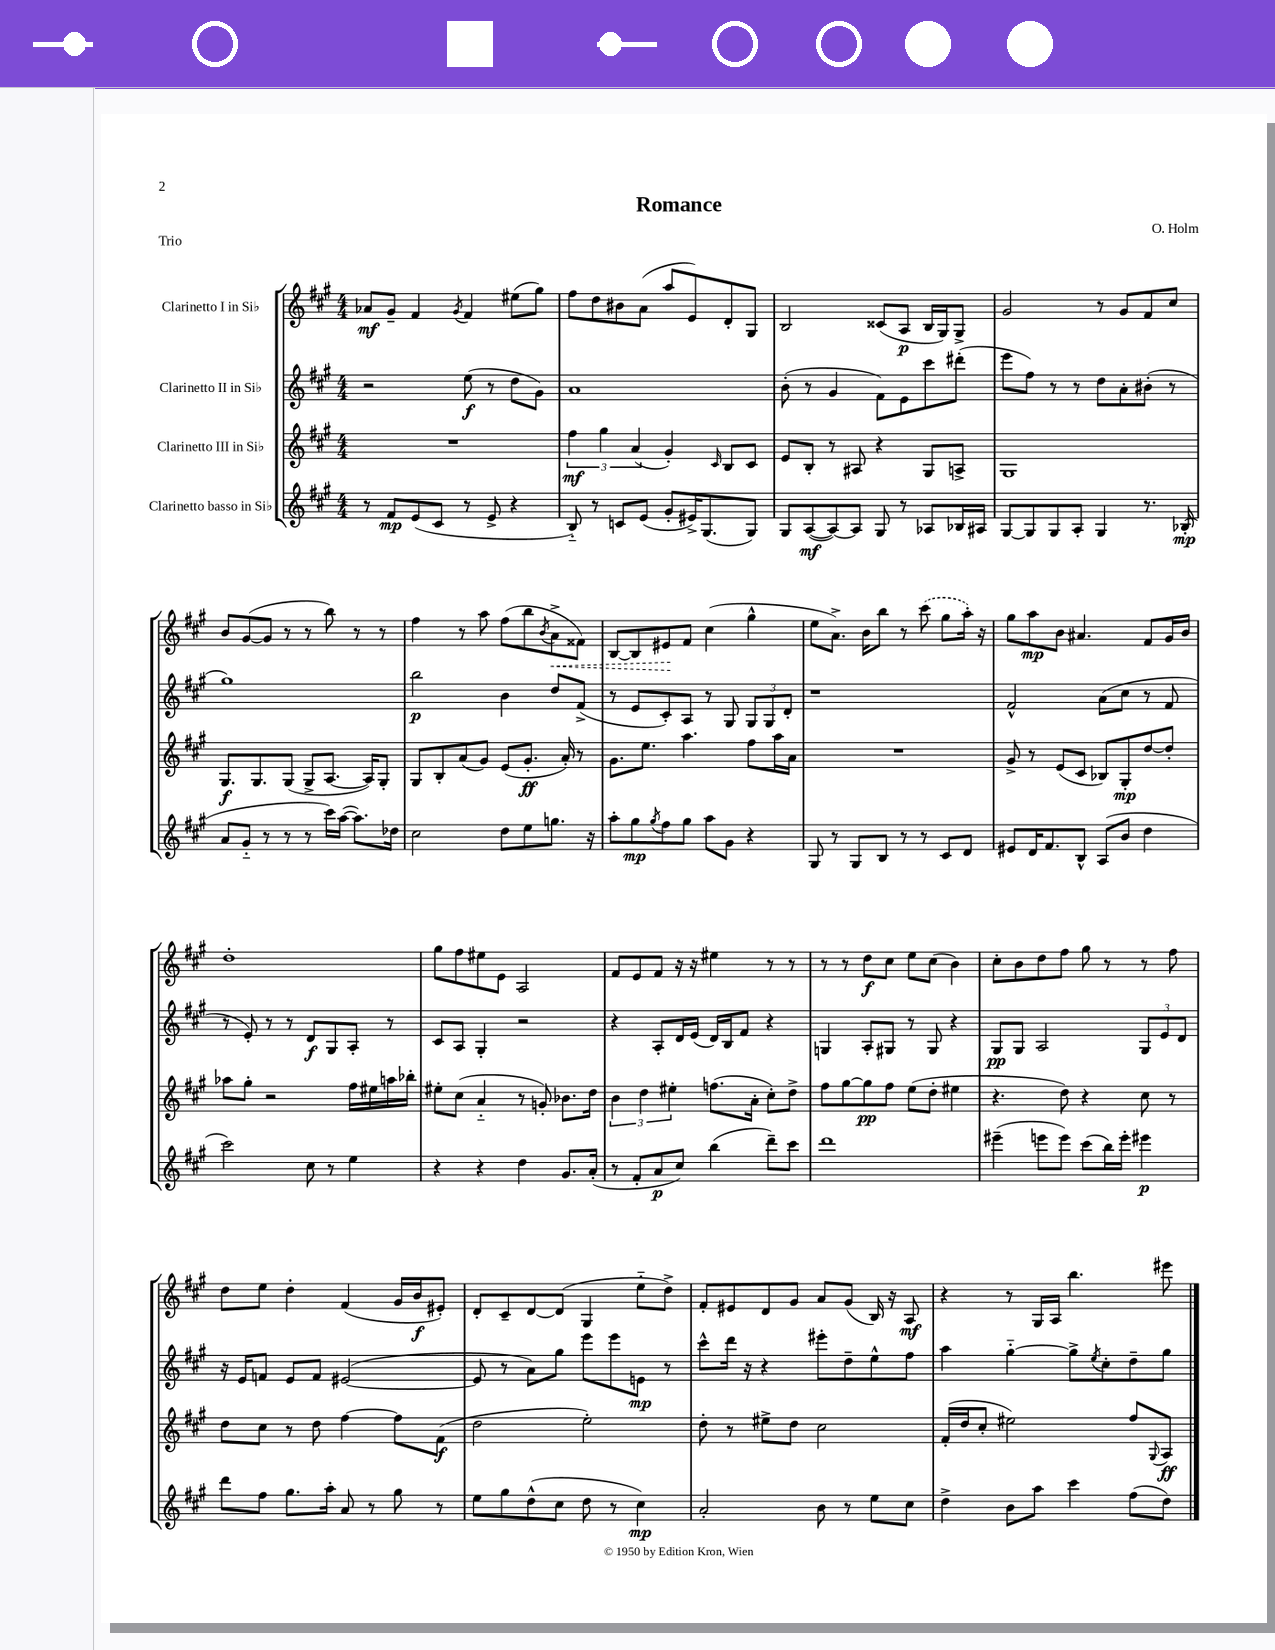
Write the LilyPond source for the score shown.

\header { title = "Romance" composer = "O. Holm" piece = "Trio" }
<<
\new StaffGroup <<
\new Staff = "s0" \with { instrumentName = "Clarinetto I in Sib" } {
    \clef treble \key a \major \numericTimeSignature \time 4/4
    aes'8\mf gis'8-- fis'4 \acciaccatura { gis'8 } fis'4 eis''8( gis''8) |
    fis''8 d''8 bis'8 a'8( a''8 e'8) d'8-. gis8 |
    b2 cisis'8( a8\p b16 gis16) gis8-> |
    gis'2 r8 gis'8 fis'8 cis''8 |
    b'8 gis'8~( gis'8 r8 r8 b''8) r8 r8 |
    fis''4 r8 a''8 fis''8( b''8 \acciaccatura { b'8 } \once \override Hairpin.style = #'dashed-line a'8->\< fisis'8) |
    b8~ b8 eis'8\! fis'8 cis''4( gis''4-^ |
    e''8 a'8.->) b'16 b''8 r8 \once \slurDashed cis'''8( gis''8 a''16-.) r16 |
    gis''8 a''8\mp b'8 ais'4. fis'8 gis'16 b'16 |
    d''1-. |
    gis''8 fis''8 eis''8 e'8 a2 |
    fis'8 e'8 fis'8 r16 r16 eis''4 r8 r8 |
    r8 r8 d''8\f cis''8 e''8 cis''8( b'4) |
    cis''8-. b'8 d''8 fis''8 gis''8 r8 r8 fis''8 |
    d''8 e''8 d''4-. fis'4( gis'16 b'16\f eis'8-.) |
    d'8-. cis'8-- d'8~ d'8( gis4 e''8-_ d''8->) |
    fis'8-. eis'8 d'8 gis'8 a'8 gis'8( b16) r16 a8\mf |
    r4 r8 gis16 a16 b''4. eis'''8 \bar "|." |
}
\new Staff = "s1" \with { instrumentName = "Clarinetto II in Sib" } {
    \clef treble \key a \major \numericTimeSignature \time 4/4
    r2 e''8\f( r8 d''8 gis'8) |
    a'1 |
    b'8-.( r8 gis'4 fis'8) e'8 cis'''8 dis'''8-.( |
    e'''8 fis''8) r8 r8 d''8 a'8-. bis'8-.( r8 |
    gis''1) |
    b''2\p b'4 d''8 fis'8->( |
    r8 e'8 cis'8-.) a8 r8 gis8 \tuplet 3/2 { gis8 gis8 d'8-. } |
    r1 |
    fis'2-^ a'8( cis''8 r8 fis'8 |
    r8 e'8-.) r8 r8 d'8\f gis8 a8-. r8 |
    cis'8 a8 gis4-. r2 |
    r4 a8-. d'16 e'16( d'16) b16 fis'8 r4 |
    g4 a8-. gis8 r8 gis8 r4 |
    gis8\pp gis8 a2 \tuplet 3/2 { gis8 e'8 d'8 } |
    r16 e'16 f'8 e'8 f'8 eis'2~( |
    eis'8 r8 a'8) gis''8 e'''8 e'''8 e'8\mp r8 |
    cis'''8-^ d'''16 r16 r4 eis'''8-. d''8-- e''8-^ fis''8 |
    a''4 gis''4~-_ gis''8-> \acciaccatura { e''8 } cis''8-. d''8-- gis''8 \bar "|." |
}
\new Staff = "s2" \with { instrumentName = "Clarinetto III in Sib" } {
    \clef treble \key a \major \numericTimeSignature \time 4/4
    R1 |
    \tuplet 3/2 { fis''4\mf gis''4 a'4( } gis'4-.) \grace { cis'16 } b8 cis'8 |
    e'8 b8-. r8 ais8 r4 gis8 a8-> |
    gis1 |
    gis8.\f gis8. gis8( gis8-> a8.~ a16) gis8-. |
    gis8 b8-. a'8( gis'8) e'8( gis'8.-.\ff a'16-.) r8 |
    gis'8. e''8. a''4. fis''8 a''16 a'16 |
    R1 |
    gis'8-> r8 e'8( cis'8 bes8) gis8-.\mp d''8~ d''8-. |
    aes''8 gis''8-. r2 fis''16 eis''16 a''16 bes''16-. |
    eis''8-. cis''8( a'4-_ r8 g'8-.) bes'8. d''16 |
    \tuplet 3/2 { b'4 d''4 eis''4-. } f''8.( a'16-. cis''8-.) d''8-> |
    fis''8 gis''8~ gis''8\pp fis''8 e''8( d''8-. eis''4 |
    r4. d''8) r4 cis''8 r8 |
    d''8 cis''8 r8 d''8 fis''4~ fis''8 fis'8\f( |
    d''2 e''2-.) |
    d''8-. r8 eis''8-> d''8 cis''2 |
    fis'16-.( d''16 cis''8-. eis''2) fis''8 \appoggiatura { gis8 } a8\ff \bar "|." |
}
\new Staff = "s3" \with { instrumentName = "Clarinetto basso in Sib" } {
    \clef treble \key a \major \numericTimeSignature \time 4/4
    r8 fis'8\mp e'8( cis'8 r8 e'8-> r4 |
    b8-_) r8 c'8 e'8( gis'8-. eis'16->) gis8.( gis8) |
    gis8 a8~\mf( a8~) a8 gis8 r8 aes8 bes16 ais16 |
    gis8~ gis8 gis8 a8-. gis4 r8. bes16-.\mp( |
    a'8 gis'8-_ r8 r8 r8 cis'''16) a''16~( a''8.) des''16 |
    cis''2 d''8 e''8 g''8. r16 |
    a''8-. gis''8\mp \acciaccatura { gis''8 } fis''8 gis''8 a''8 gis'8 r4 |
    gis8 r8 gis8 b8 r8 r8 cis'8 d'8 |
    eis'8 d'16 fis'8. b8-^ a8( b'8 d''4 |
    cis'''2) cis''8 r8 e''4 |
    r4 r4 d''4 gis'8. a'16-.( |
    r8 fis'8-. a'8\p cis''8) b''4( d'''8--) cis'''8 |
    d'''1 |
    eis'''4--( e'''8 e'''8) cis'''8( b''16) e'''16-. eis'''4\p |
    d'''8 fis''8 gis''8. a''16-. a'8 r8 gis''8 r8 |
    e''8 gis''8 d''8-^( cis''8 d''8 r8 cis''4\mp) |
    a'2-. b'8 r8 e''8 cis''8 |
    d''4-> b'8 a''8 cis'''4 fis''8( d''8) \bar "|." |
}
>>
>>
\layout { \context { \Score \remove "Bar_number_engraver" } }
